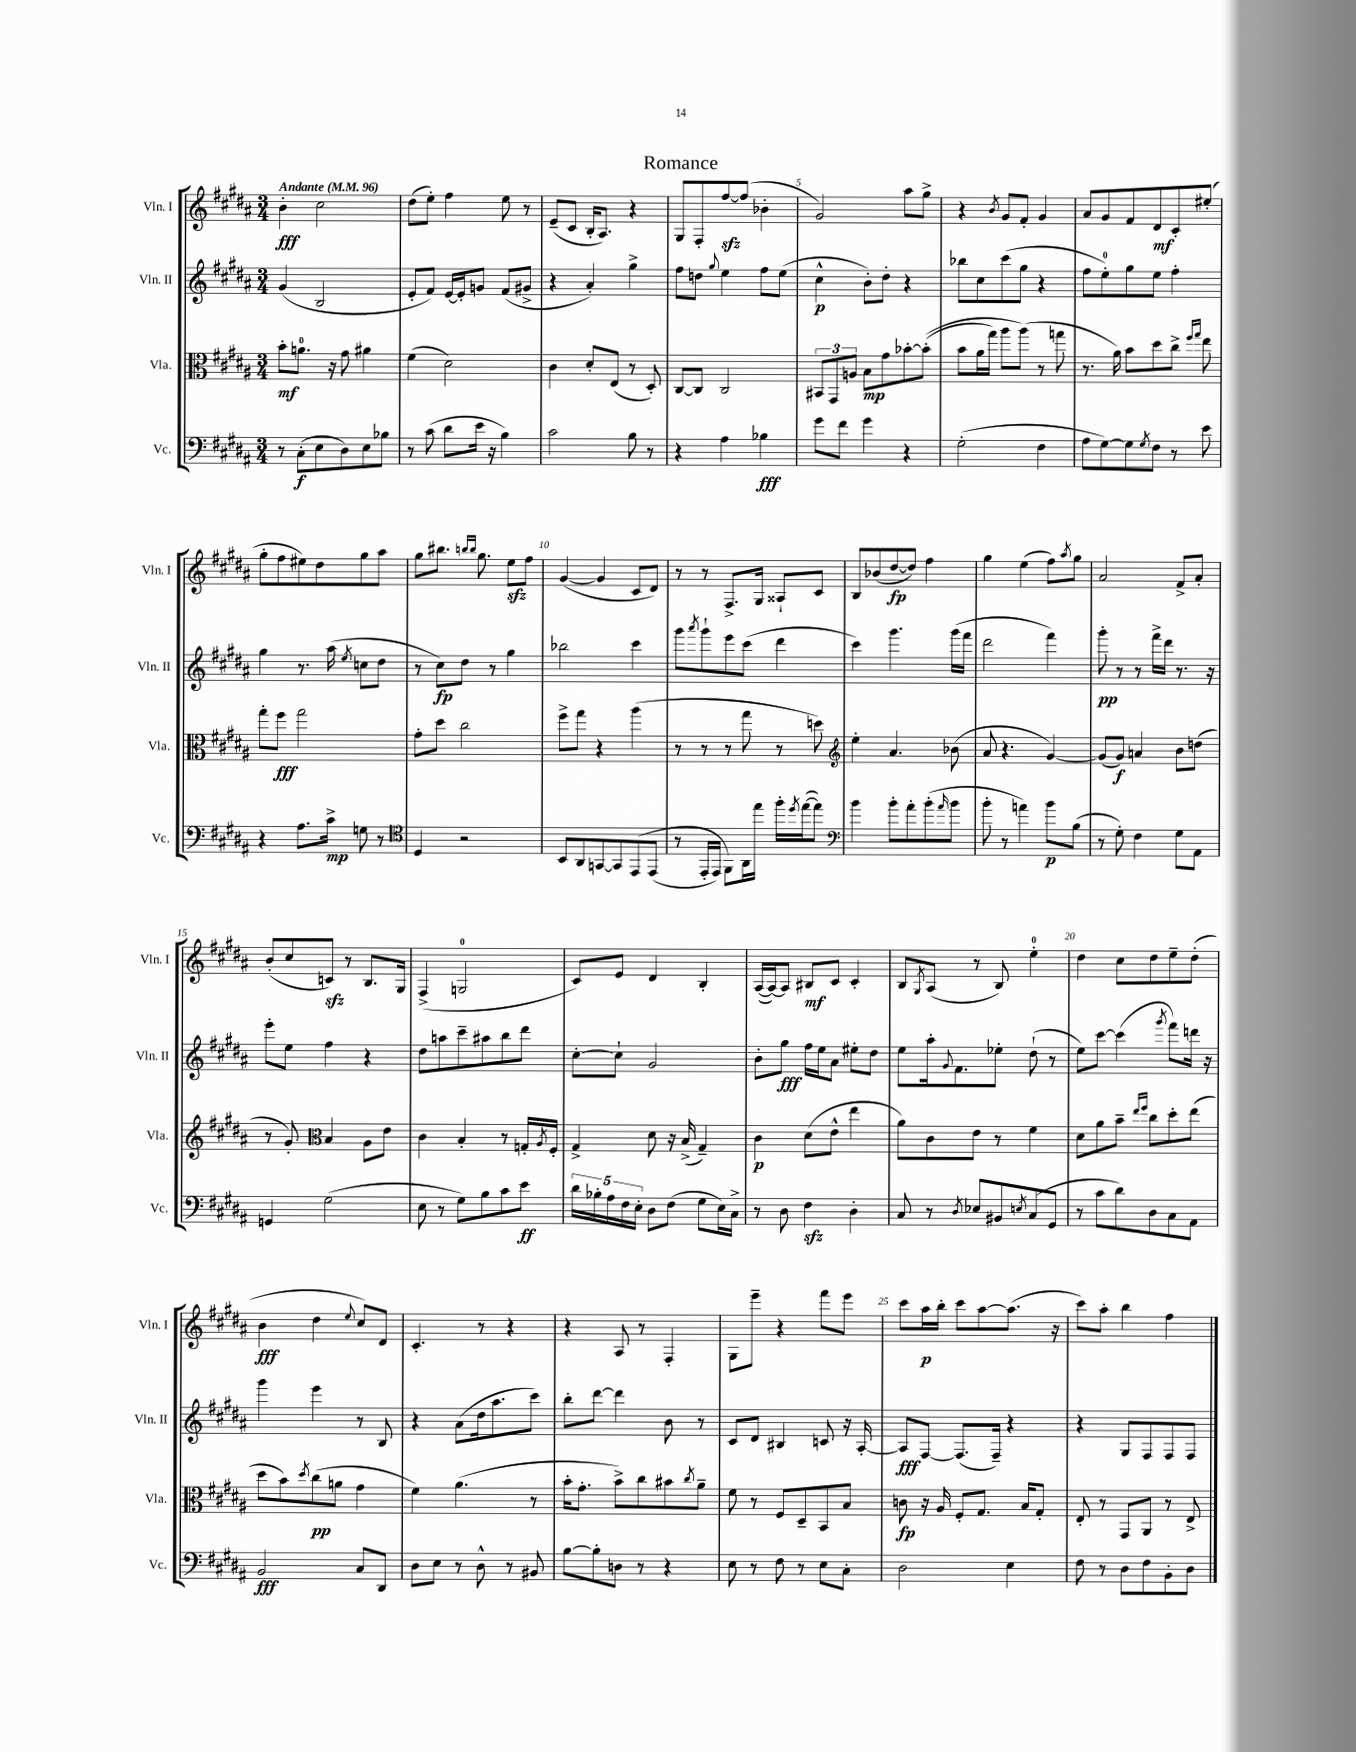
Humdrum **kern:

**kern	**kern	**kern	**kern
*staff4	*staff3	*staff2	*staff1
*clefF4	*clefC3	*clefG2	*clefG2
*k[f#c#g#d#a#]	*k[f#c#g#d#a#]	*k[f#c#g#d#a#]	*k[f#c#g#d#a#]
*M3/4	*M3/4	*M3/4	*M3/4
*MM96	*MM96	*MM96	*MM96
8r	8b'\L	(4g#/	4b'\
(8C#'\L	8.a\J	.	.
8E\	.	2B/	2cc#\
.	16r	.	.
8D#\)	8g#\	.	.
8E\	4a#\	.	.
8B-\J	.	.	.
=	=	=	=
8r	(4f#\	8e'/L	(8dd#\L
(8c#\	.	8f#/J)	8ee'\J)
8d#\L	2d#\)	[16e/LL	4ff#\
.	.	16e'/]J	.
16e\Jk	.	8g/J	.
16r	.	.	.
4B\)	.	(8f#/L	8ee\
.	.	8g#^/J	8r
=	=	=	=
2c#\	4c#\	4r	(8e~/L
.	.	.	8c#/J
.	8d#'/L	4a#'/)	16B'/LK
.	.	.	8.A#/J)
.	(8E/J	.	.
8B\	8r	4gg#^\	4r
8r	8D#'/)	.	.
=	=	=	=
4r	[8C#/L	8ff#\L	8G#/L
.	8C#/]J	8dd\J	8F#'/
.	.	8qqgg#/	.
4A#\	2C#/	4ee\	[8ff#/
.	.	.	(8ff#/]J
4B-\	.	8ff#\L	4b-'\
.	.	(8ee\J	.
=	=	=	=
8g#\L	12BB#/L	4cc#^^\	2g#/)
.	12GG#/	.	.
8f#\J	.	.	.
.	12A/J	.	.
4g#\	8B\L	8b'\L)	.
.	8g#\	8dd#'\J	.
4r	[8b-'\	4r	8aa#\L
.	&((8b-'\]J	.	8gg#^\J
=	=	=	=
(2G#'\	8b\L	8bb-\L	4r
.	16a#\L	8cc#\	.
.	16gg#\JJ)	.	.
.	.	.	8qb/
.	8aa#\L	(8ccc#\	8g#/L
.	(8aa#\J&)	8gg#\J	8f#'/J
4F#\	8r	4r	4g#/
.	8gg\	.	.
=	=	=	=
8A#\L	8.r	8ff#\L	8a#/L
[8G#\)	.	8ee'\)	8g#/
.	16a#\)	.	.
8G#\]	8b\L	8gg#\	8f#/
8qG#/	.	.	.
8F#\J	8dd#\	8ee\J	8d#/
8r	8cc#^\J	4ff#'\	8c#'/
.	16qqff#/LL	.	.
.	16qqgg#/JJ	.	.
8e\	8ee\	.	(8ee#'/J
=	=	=	=
4r	8gg#'\L	4gg#\	8gg#'\L
.	8ff#\J	.	8ff#\
8.A#\L	2gg#\	8.r	8ee#\)
.	.	.	8dd#\
16c#^\Jk	.	(16aa#\	.
.	.	8qee/	.
8G\	.	8cc\L	8gg#\
8r	.	8dd#\J	8aa#\J
=	=	=	=
*clefC4	*	*	*
4D#/	8g#'\L	8r	8gg#\L
.	8dd#\J	8cc#\L)	8.bb#\J
2r	2cc#\	8dd#\J	.
.	.	.	16qqbb/LL
.	.	.	16qqbb/JJ
.	.	.	8.gg#\
.	.	8r	.
.	.	4gg#\	8ee\L
.	.	.	8ff#\J
=	=	=	=
8BB/L	8ff#^\L	2bb-\	([4g#/
8AA#/	8gg#\J	.	.
[8GG/	4r	.	4g#/]
8GG/]	.	.	.
&(8EE/	(4aa#\	4ccc#\	8c#/L
(8EE/J	.	.	8d#/J)
=	=	=	=
8r	8r	8ggg#\L	8r
.	.	8qaaa#/	.
16EE'/LL	8r	8ggg#`\	8r
16EE/JJ)	.	.	.
8FF#\L&)	8r	8eee\	8.F#^/L
16AA#\L	8gg#\	(8ccc#\J	.
16ee\JJ	.	.	16G#/Jk
16ff#'\LL	8r	4ddd#\	8A##`/L
8qdd#/	.	.	.
([16ee\J	.	.	.
8ee\]J)	8dd\)	.	8c#/J
=	=	=	=
*clefF4	*clefG2	*	*
4b\	4ee'\	4ccc#\)	8B/L
.	.	.	(8b-/
8b'\L	4.a#/	4.ggg#\	[8dd#/
8a#'\	.	.	8dd#/]J)
(8b'\	.	.	4ff#\
16qqa#/	.	.	.
8b\J	(8b-\	(16ggg#\LL	.
.	.	16fff#\JJ	.
=	=	=	=
8b'\	8a#/	2ddd#\	4gg#\
8r	4.r	.	.
4a\)	.	.	(4ee\
8b\L	[4g#/)	4fff#\)	8ff#\L)
.	.	.	8qaa#/
(8B\J	.	.	8gg#\J
=	=	=	=
8r	(8g#/]L	8ggg#'\	2a#/
8G#'\)	8g#/J)	8r	.
4F#\	4a/	8r	.
.	.	16fff#^\LL	.
.	.	16ddd#\JJ	.
8G#\L	8b\L	8.r	8f#^/L
8AA#\J	(8dd\J	.	8a#'/J
.	.	16r	.
=	=	=	=
4GG/	8r	8eee'\L	(8b'/L
.	8g#'/)	8ee\J	8cc#/
*	*clefC3	*	*
(2G#\	4B/	4ff#\	8c/J)
.	.	.	8r
.	8A#\L	4r	8.B/L
.	8e\J	.	.
.	.	.	16G#/Jk
=	=	=	=
8E\	4c#\	8dd#\L	(4F#^/
8r	.	8aa\	.
8G#\L)	4B'/	8ccc#~\	2G/
8B\	.	8aa#\	.
8c#\	8r	8bb\	.
8e\J	16G'/LL	8ddd#\J	.
.	8qA#/	.	.
.	16F#'/JJ	.	.
=	=	=	=
20d#\LL	4G#^/	[8cc#'\L	8c#/L)
20B-'\	.	.	.
20A#\	.	.	.
.	.	8cc#`\]J	8e/J
20F#\	.	.	.
20E'\JJ	.	.	.
8D#\L	8d#\	2g#/	4d#/
(8F#\J	16r	.	.
.	(16B^/	.	.
8G#\L	4G#~/)	.	4B'/
16E\L)	.	.	.
16C#^\JJ	.	.	.
=	=	=	=
8r	4c#\	8b'\L	([16A#/LL
.	.	.	16A#/_J)
8D#\	.	8gg#\J	8A#/]J
4F#\	(8d#\L	16ff#\LL	8B#/L
.	.	16ee\J	.
.	8e^^\J	8a#\J	8c#/J
4D#'\	4ee\	8ee#'\L	4c#'/
.	.	8dd#\J	.
=	=	=	=
8C#/	8a#\L)	8ee\L	8B/L
.	.	.	8qG#/
8r	8c#\	16aa#'\k	(8A#/J
.	.	8qqg#/	.
.	.	8.f#\	.
8qD#/	.	.	.
8E-/L	8e\J	.	8r
8BB#/	8r	8ee-'\J	8B/)
8qE/	.	.	.
(8C#/	4f#\	(8dd#`\	4ee'\
8GG#/J	.	8r	.
=	=	=	=
8r	8d#\L	8ee\L)	4dd#\
8c#\L	8a#\	[8ccc#\J	.
8d#\)	8b~\J	(4ccc#\]	8cc#\L
.	16qqee/LL	.	.
.	16qqff#/JJ	.	.
8D#\	8cc#\L	.	8dd#\
.	.	8qggg#/	.
8C#\	8dd#'\	8fff#\L)	8ee~\
8AA#\J	(8ee\J	16ddd\Jk	(8dd#'\J
.	.	16r	.
=	=	=	=
2BB/	8dd#\L	4ggg#\	4b\
.	8b\)	.	.
.	8qdd#/	.	.
.	(8cc#\	4eee\	4dd#\
.	8a\J	.	.
.	.	.	8qqee/
8C#/L	4g#\	8r	8cc#/L)
8DD#/J	.	8B/	8d#/J
=	=	=	=
8D#\L	4f#\)	4r	4.c#'/
8E\J	.	.	.
8r	(4.a#\	(8a#\L	.
8D#^^\	.	16dd#\k	8r
.	.	8.aa#\	.
8r	.	.	4r
8BB#/	8r	8ccc#\J)	.
=	=	=	=
[8B\L	16b'\LK	8bb'\L	4r
.	8.g#'\J	.	.
8B'\]	.	[8ddd#\J	.
8D\J	8b^\L)	4ddd#\]	8A#/
8r	8cc#\	.	8r
4r	8b#\	8b\	4F#'/
.	8qcc#/	.	.
.	8a#~\J	8r	.
=	=	=	=
8E\	8f#\	8c#/L	8G#\L
8r	8r	8d#/J	8eee~\J
8F#\	8F#/L	4B#/	4r
8r	8D#~/	.	.
8E\L	8BB/	8c/	8fff#\L
8C#'\J	8B/J	16r	8eee\J
.	.	[16A#'/	.
=	=	=	=
2D#\	8c\	8A#/]L	8ccc#\L
.	16r	[8F#/J	16aa#\L
.	16A#/	.	16bb'\JJ
.	8F#'/L	(8.F#/]L	8ccc#\L
.	8.G#/J	.	[8aa#\
.	.	16F#~/Jk)	.
4E\	.	4r	(8.aa#\]J
.	16B/LK	.	.
.	8G#'/J	.	.
.	.	.	16r
=	=	=	=
8F#\	8E'/	4r	8ccc#\L)
8r	8r	.	8aa#'\J
8D#\L	8GG#/L	8G#/L	4bb\
8F#\	8AA#/J	8F#/	.
8BB'\	8r	8F#/	4ff#\
8D#\J	8E^/	8F#/J	.
==	==	==	==
*-	*-	*-	*-
